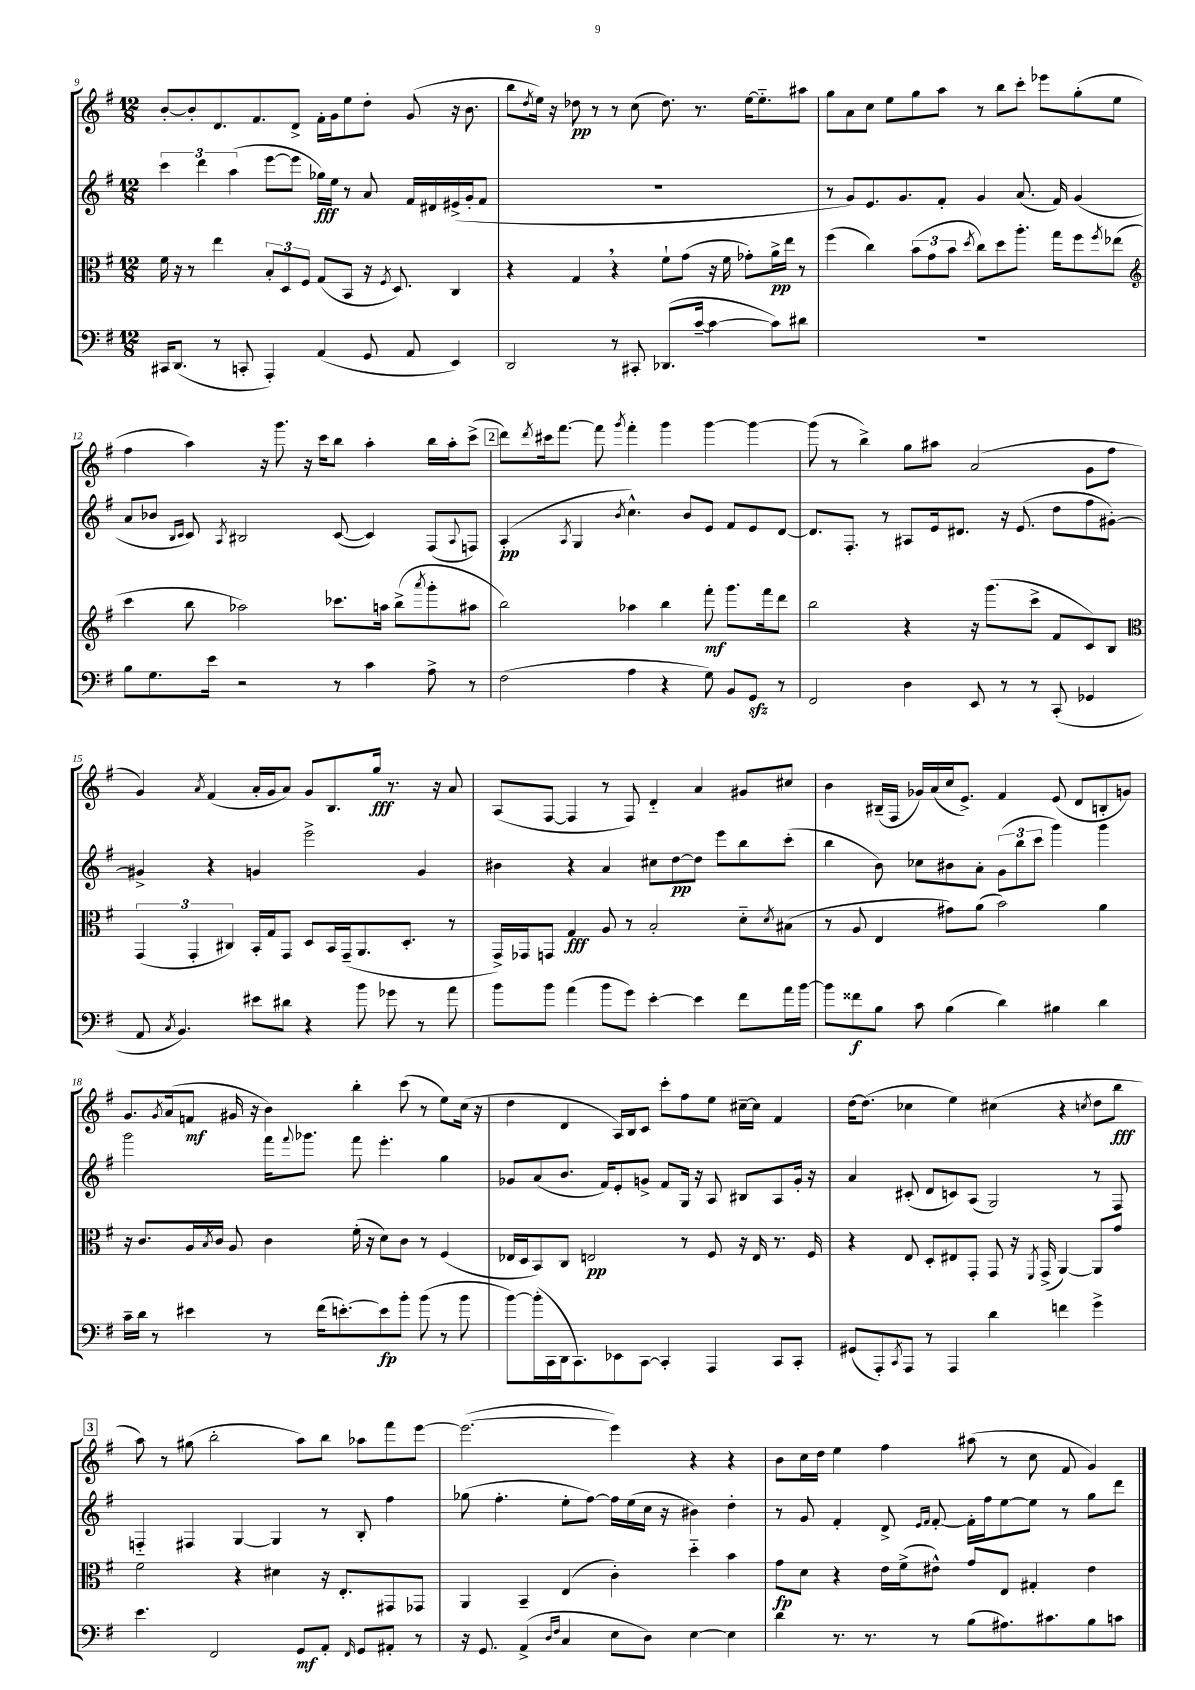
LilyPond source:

<<
\new StaffGroup <<
\new Staff = "s0" {
    \clef treble \key g \major \numericTimeSignature \time 12/8
    b'8~-. b'8-. d'8. fis'8. d'8-> fis'16-. g'16 e''8 d''8-. g'8( r16 b'8. |
    b''8 \acciaccatura { d''8 } e''16) r16 des''8\pp r8 r8 c''8( des''8.) r8. e''16~ e''8.-_ ais''8 |
    g''8 a'8 c''8 e''8 g''8 a''8 r8 b''8 c'''8-. ees'''8 g''8-.( e''8 |
    fis''4 a''4) r16 g'''8. r16 c'''16 b''8 a''4-. b''16 a''16-. c'''8->( |
    \mark \markup { \box "2" } d'''8) \acciaccatura { d'''8 } cis'''16 fis'''8.~ fis'''8 \acciaccatura { g'''8 } fis'''4-. g'''4 g'''4~ g'''4~ |
    g'''8( r8 b''4->) g''8 ais''8 a'2( g'8 fis''8 |
    g'4) \acciaccatura { a'8 } fis'4( a'16-. g'16 a'8) g'8 b8. g''16\fff r8. r16 a'8 |
    a8( fis8~ fis4 r8 fis8) d'4-_ a'4 gis'8 cis''8 |
    b'4 bis16--( fis16 ges'16) a'16( c''16 e'8.->) fis'4 e'8( d'8 b8-. g'8) |
    g'8. \acciaccatura { g'8 } a'16( f'8\mf gis'16 r16 b'4) b''4-. c'''8( r8 e''8) c''16( r16 |
    d''4 d'4 a16) b16 c'8 c'''8-. fis''8 e''8 cis''16~-- cis''16 fis'4 |
    d''16~ d''8.( ces''4 e''4) cis''4( r4 \acciaccatura { c''8 } d''8 b''8\fff |
    \mark \markup { \box "3" } a''8) r8 gis''8( b''2-. a''8) b''8 aes''8 fis'''8 e'''8~ |
    e'''2.~( e'''4) r4 r4 |
    b'8 c''16 d''16 e''4 fis''4 ais''8( r8 c''8 fis'8 g'4) \bar "|." |
}
\new Staff = "s1" {
    \clef treble \key g \major \numericTimeSignature \time 12/8
    \tuplet 3/2 { c'''4 d'''4 a''4( } e'''8~ e'''8 ges''16\fff) e''16 r8 a'8 fis'16 dis'16 eis'16->( g'16-. fis'8 |
    R1. |
    r8 g'8) e'8. g'8. fis'8-. g'4 a'8.( fis'16) g'4( |
    a'8 bes'8 \grace { b16 c'16 } c'8) \acciaccatura { a8 } bis2 c'8~( c'4) fis8( \appoggiatura { a8 } f8) |
    \mark \markup { \box "2" } a4-.\pp( \acciaccatura { a8 } g4 \acciaccatura { b'8 } c''4.-^) b'8 e'8 fis'8 e'8 d'8~ |
    d'8. fis8.-. r8 ais8 e'16 dis'8. r16 e'8.( d''8 fis''8 gis'8~-.) |
    gis'4-> r4 g'4 e'''2-> g'4 |
    bis'4 r4 a'4 cis''8 d''8~\pp d''8 e'''8 b''8 c'''8-.( |
    b''4 b'8) ces''8 bis'8 a'8-. \tuplet 3/2 { g'8( b''8 c'''8 } g'''4) g'''4 |
    g'''2 fis'''16 \appoggiatura { fis'''8 } ges'''8. fis'''8 e'''4.-. g''4 |
    ges'8 a'8( b'8. fis'16) e'8-. g'8-> fis'8 g16 r16 a8 bis8 a8 g'16-. r16 |
    a'4 cis'8-.( d'8 c'8) a8( g2) r8 fis8 |
    \mark \markup { \box "3" } f4-_ fis4 g4~ g4 r8 b8-. fis''4 |
    ges''8( fis''4.-. e''8-. fis''8~) fis''16 e''16( c''16 r16 bis'4) d''4-. |
    r8 g'8 fis'4-. d'8-> \grace { e'16 fis'16 } fis'8~-. fis'16-. fis''16 e''8~ e''8 r8 g''8 d'''8 \bar "|." |
}
\new Staff = "s2" {
    \clef alto \key g \major \numericTimeSignature \time 12/8
    fis'16 r16 r8 e''4 \tuplet 3/2 { b8-. d8 fis8 } g8( b,8 r16 \acciaccatura { fis8 } d8.) c4 |
    r4 g4 \breathe r4 fis'8-! g'8( r16 fis'16 ges'8-.) a'16->\pp e''16 r8 |
    fis''4( c''4) \tuplet 3/2 { b'8( g'8 b'8 } \acciaccatura { d''8 } c''8) d''8 a''8.-. g''16 fis''8 \acciaccatura { fis''8 } ees''8( |
    \clef treble c'''4 b''8 aes''2) ces'''8. a''16 b''8->( \acciaccatura { a'''8 } g'''8-. ais''8 |
    \mark \markup { \box "2" } b''2) aes''4 b''4 fis'''8-.\mf g'''8. fis'''16 d'''8 |
    b''2 r4 r16 g'''8.( c'''8-> fis'8 c'8) b8 |
    \clef alto \tuplet 3/2 { g,4( g,4-. cis4) } b,16-. g16 g,8 d8 b,16 g,16--( a,8. d8.-. r8 |
    g,16->) ges,16 g,8 g4\fff a8 r8 b2-. d'8-_ \acciaccatura { d'8 } bis8( |
    r8 a8 e4 gis'8) a'8( b'2) a'4 |
    r16 c'8. a16 \acciaccatura { b8 } c'16 a8 c'4 fis'16-.( r16 d'8) c'8 r8 fis4( |
    ees16 d16 b,8) c8 e2\pp r8 fis8 r16 e16 r8. fis16 |
    r4 e8 d8-. eis8 g,8-. g,8 r16 \acciaccatura { fis,8 } g,16->( a,4~) a,8 g'8 |
    \mark \markup { \box "3" } fis'2 r4 dis'4 r16 e8.-. gis,8 ges,8 |
    a,4 b,4-- e4( c'4-.) d''4-_ b'4 |
    g'8\fp d'8 r4 e'16 fis'16->( eis'8-^) g'8 e8 gis4-. eis'4 \bar "|." |
}
\new Staff = "s3" {
    \clef bass \key g \major \numericTimeSignature \time 12/8
    cis,16 d,8.( r8 c,8-. a,,4-.) a,4( g,8 a,8 e,4) |
    d,2 r8 cis,8-. des,8.( c'16~-- c'4~ c'8) dis'8 |
    R1. |
    b8 g8. e'16 r2 r8 c'4 a8-> r8 |
    \mark \markup { \box "2" } fis2( a4 r4 g8) b,8 g,8\sfz r8 |
    fis,2 d4 e,8 r8 r8 c,8-.( ges,4 |
    a,8 \acciaccatura { c8 } b,4.) eis'8 dis'8 r4 b'8 ges'8 r8 a'8 |
    b'8 b'8 a'4( b'8 g'8) e'4~-. e'4 fis'8 a'16 b'16~ |
    b'8 fisis'8\f b8 c'8 b4( d'4) bis4 d'4 |
    c'16-- d'16 r8 eis'4 r8 fis'16( e'8.~-.) e'8\fp b'8-. b'8( r8 b'8 |
    b'8~) b'16-.( c,16 d,16 c,8.) ees,8 c,8~ c,4-. a,,4 c,8 c,8-. |
    gis,8( a,,8-.) \acciaccatura { c,8 } a,,8 r8 a,,4 d'4 f'4 g'4-> |
    \mark \markup { \box "3" } e'4. fis,2 g,8\mf a,8-. \grace { fis,16 } g,8 ais,8-. r8 |
    r16 g,8. a,4->( \grace { d16 fis16 } c4 e8 d8) e4~ e4 |
    d'4 r8. r8. r8 b8( ais8.) cis'8. b8 c'8 \bar "|." |
}
>>
>>
\layout { \context { \Score currentBarNumber = #9 } }
